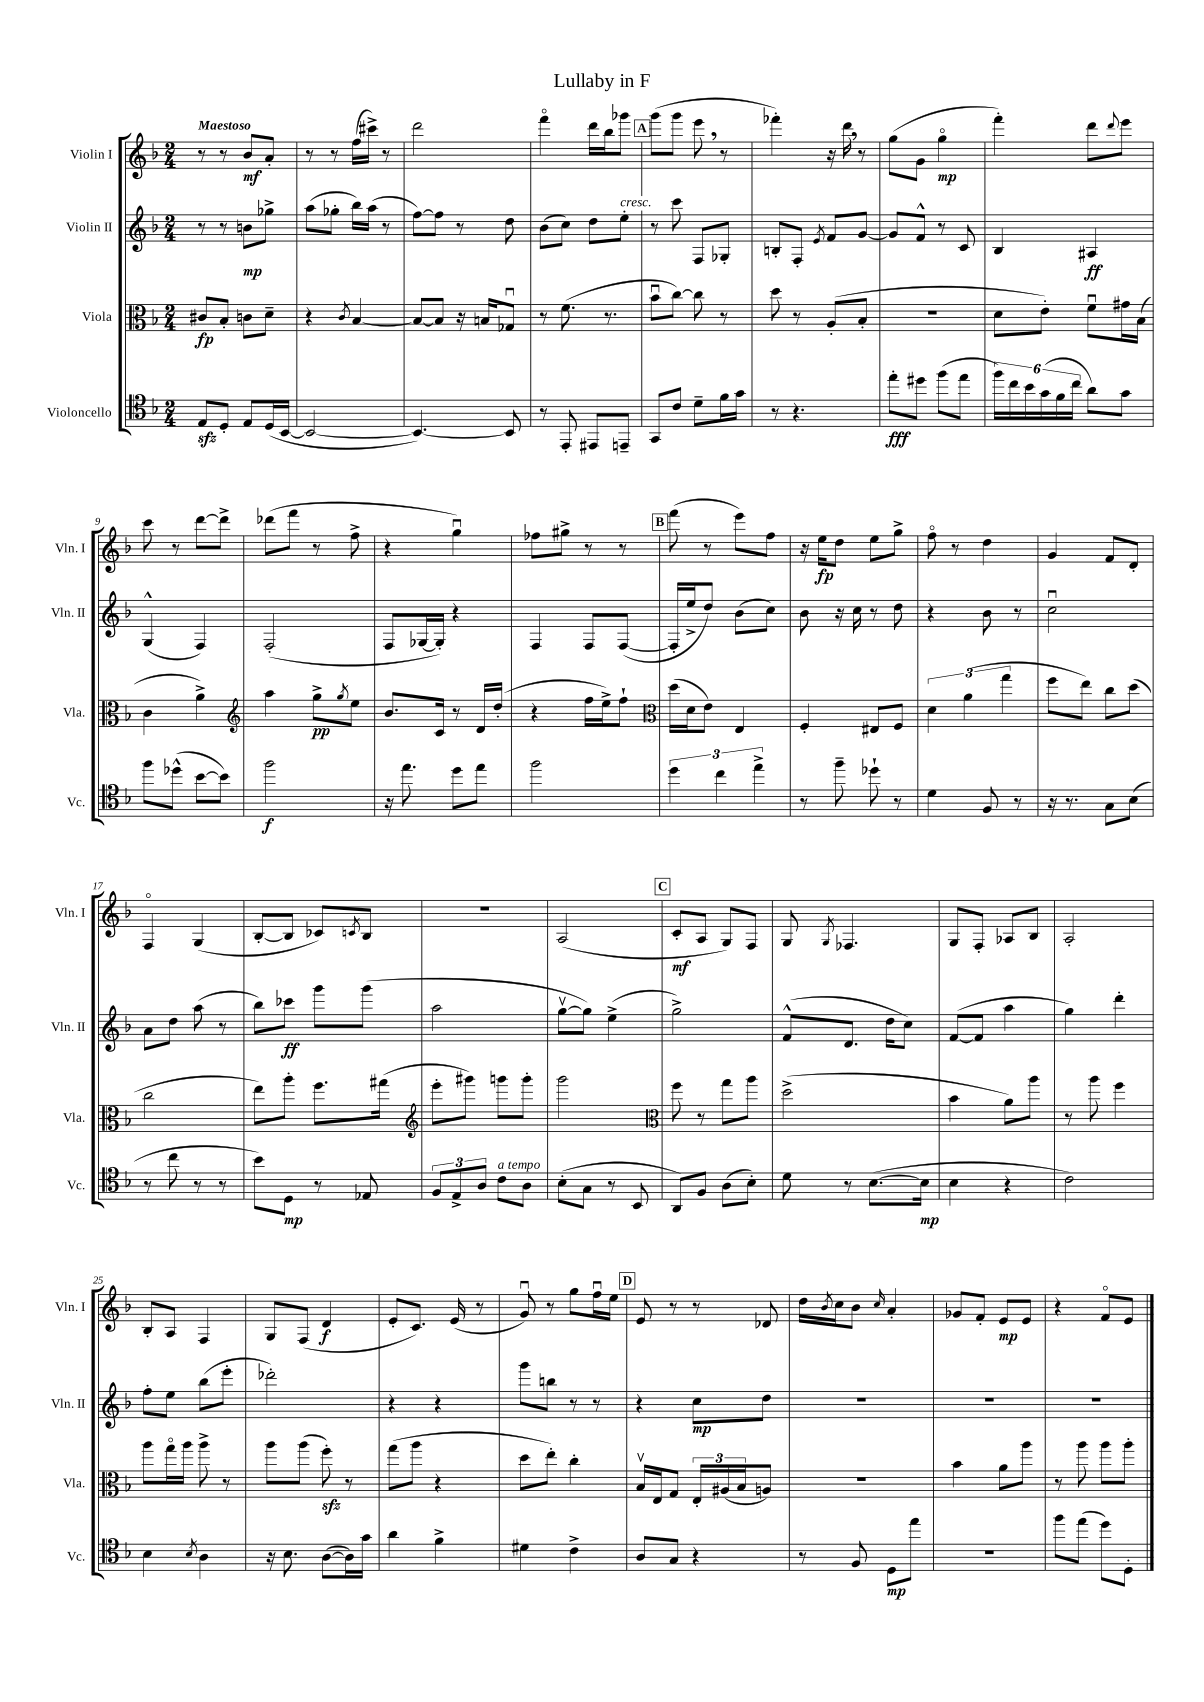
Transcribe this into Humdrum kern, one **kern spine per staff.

**kern	**kern	**kern	**kern
*staff4	*staff3	*staff2	*staff1
*clefC4	*clefC3	*clefG2	*clefG2
*k[b-]	*k[b-]	*k[b-]	*k[b-]
*M2/4	*M2/4	*M2/4	*M2/4
8E/L	8c#/L	8r	8r
8D'/J	8B-'/J	8r	8r
8E/L	8c\L	8b\L	8b-/L
(16D/L	8d~\J	8gg-^\J	8a'/J
[16BB-/JJ	.	.	.
=	=	=	=
2BB-/_	4r	(8aa\L	8r
.	.	8gg-'\J	8r
.	8qc/	.	.
.	[4B-/	16bb-\LL)	(16ff\LL
.	.	(16aa\JJ	16ccc#^\JJ)
.	.	8r	8r
=	=	=	=
4.BB-/_)	8B-/_L	[8ff\L)	2ddd\
.	8B-/]J	8ff\]J	.
.	16r	8r	.
.	16B/LK	.	.
8BB-/]	8G-u/J	8dd\	.
=	=	=	=
8r	8r	(8b-\L	4fffo\
8EE'/	(8.f\	8cc\J)	.
8EE#/L	.	8dd\L	16ddd\LL
.	8.r	.	16bb-\J
8EE~/J	.	8ee'\J	8ggg-\J
=	=	=	=
8GG/L	8b-u\L	8r	(8ggg\L
8c/J	[8cc\J)	8ccc\	8ggg\J
8d~\L	8cc\]	8F/L	8eee\
16f\L	8r	8G-'/J	8r
16g\JJ	.	.	.
=	=	=	=
8r	8dd\	8B'/L	4fff-'\)
4.r	8r	8F'/J	.
.	.	8qe/	.
.	(8A'/L	8f/L	16r
.	.	.	16ddd\
.	8B-'/J	[8g/J	8r
=	=	=	=
8ee'\L	2r	8g/]L	(8gg\L
8dd#\J	.	8f^^/J	8g\J
(8ff\L	.	8r	4ggo\
8ee\J	.	8c/	.
=	=	=	=
24ff\LL)	8d\L	4B-/	4fff'\)
24cc\	.	.	.
24b-\	.	.	.
(24g\	8e'\J)	.	.
24f\	.	.	.
24cc\JJ	.	.	.
8a\L)	8fu\L	4A#/	8ddd\L
.	.	.	8qqddd/
8g\J	16g#\L	.	8eee\J
.	(16B-\JJ	.	.
=	=	=	=
8ff\L	4c\	(4G^^/	8ccc\
(8dd-^^\J	.	.	8r
[8b-\L	4a^\)	4F/)	[8ddd\L
8b-\]J)	.	.	8ddd^\]J
=	=	=	=
*	*clefG2	*	*
2ff\	4aa\	(2F'/	(8ddd-\L
.	.	.	8fff\J
.	8gg^\L	.	8r
.	8qgg/	.	.
.	8ee\J	.	8ff^\
=	=	=	=
16r	8.b-/L	8F/L	4r
8.ee\	.	.	.
.	.	[16G-/L	.
.	16c/Jk	16G-'/]JJ)	.
8dd\L	8r	4r	4ggu\)
8ee\J	16d/LL	.	.
.	(16dd'/JJ	.	.
=	=	=	=
2ff\	4r	4F/	8ff-\L
.	.	.	8gg#^\J
.	16ff\LL	8F/L	8r
.	16ee^\J)	.	.
.	8ff`\J	([8F/J	8r
=	=	=	=
*	*clefC3	*	*
6dd\	(16dd\LL	16F'/]LL	(8fff\
.	16d\J	16ee^/J	.
.	8e\J)	8dd/J)	8r
6cc\	.	.	.
.	4E/	(8b-\L	8eee\L)
6ee^\	.	.	.
.	.	8cc\J)	8ff\J
=	=	=	=
8r	4F'/	8b-\	16r
.	.	.	16ee\LK
8ff~\	.	16r	8dd\J
.	.	16cc\	.
8dd-`\	8E#/L	8r	8ee\L
8r	8F/J	8dd\	8gg^\J
=	=	=	=
4d\	6d\	4r	8ffo\
.	.	.	8r
.	(6a\	.	.
8F/	.	8b-\	4dd\
.	6gg\	.	.
8r	.	8r	.
=	=	=	=
16r	8ff\L	2ccu\	4g/
8.r	.	.	.
.	8ee\J)	.	.
8G\L	8cc\L	.	8f/L
(8B-\J	(8dd\J	.	8d'/J
=	=	=	=
8r	2cc\	8a\L	4Fo/
8cc\	.	8dd\J	.
8r	.	(8aa\	(4G/
8r	.	8r	.
=	=	=	=
8b-\L)	8ee\L)	8bb-\L)	[8B-'/L
8D\J	8aa'\J	8ccc-\J	8B-/]J
8r	8.ff\L	8ggg\L	8c-/L)
.	.	.	8qc/
8E-/	.	(8ggg\J	8B-/J
.	(16gg#\Jk	.	.
=	=	=	=
*	*clefG2	*	*
12F/L	8eee'\L	2aa\	2r
12E^/	.	.	.
.	8ggg#\J)	.	.
12A/J	.	.	.
8c\L	8ggg\L	.	.
8A\J	8ggg'\J	.	.
=	=	=	=
(8B-'\L	2ggg\	[8ggv\L	(2A/
8G\J	.	8gg\]J)	.
8r	.	(4ee^\	.
8BB-/	.	.	.
=	=	=	=
*	*clefC3	*	*
8AA/L)	8ff\	2gg^\)	8c'/L
8F/J	8r	.	8A/J
(8A\L	8gg\L	.	8G/L)
8B-'\J)	8aa\J	.	8F/J
=	=	=	=
8d\	(2dd^\	(8f^^/L	8G/
.	.	.	8qG/
8r	.	8.d/J	4.F-/
([8.B-\L	.	.	.
.	.	16dd\LK	.
.	.	8cc\J)	.
16B-\]Jk	.	.	.
=	=	=	=
4B-\	4b-\	([8f/L	8G/L
.	.	8f/]J	8F'/J
4r	8a\L)	4aa\	8A-/L
.	8aa\J	.	8B-/J
=	=	=	=
2c\)	8r	4gg\)	2A'/
.	8aa\	.	.
.	4ff\	4ddd'\	.
=	=	=	=
4B-\	8aa\L	8ff'\L	8B-'/L
.	16ggo\L	8ee\J	8A/J
.	16aa\JJ	.	.
8qB-/	.	.	.
4A\	8aa^\	(8bb-\L	4F/
.	8r	8eee'\J	.
=	=	=	=
16r	8aa\L	2ddd-'\)	8G/L
8.B-\	.	.	.
.	(8aa\J	.	(8F/J
([8A\L	8ff'\)	.	4d/
16A\]L)	8r	.	.
16g\JJ	.	.	.
=	=	=	=
4a\	(8gg\L	4r	8e'/L
.	8aa\J	.	8.c/J)
4f^\	4r	4r	.
.	.	.	(16e/
.	.	.	8r
=	=	=	=
4d#\	8dd\L	8ggg\L	8gu/)
.	8ee'\J)	8bb\J	8r
4c^\	4cc'\	8r	8gg\L
.	.	8r	16ffu\L
.	.	.	16ee\JJ
=	=	=	=
8A/L	16B-v/LL	4r	8e/
.	16E/J	.	.
8G/J	8G/J	.	8r
4r	24E'/LL	8cc\L	8r
.	(24A#/	.	.
.	24B-/J	.	.
.	8A/J)	8dd\J	8d-/
=	=	=	=
8r	2r	2r	16dd\LL
.	.	.	8qb-/
.	.	.	16cc\J
8F/	.	.	8b-\J
.	.	.	16qqcc/
8D\L	.	.	4a'/
8ee\J	.	.	.
=	=	=	=
2r	4b-\	2r	8g-/L
.	.	.	8f'/J
.	8a\L	.	8e/L
.	8aa\J	.	8e/J
=	=	=	=
8ff\L	8r	2r	4r
(8ee\J	8aa\	.	.
8dd\L)	8aa\L	.	8fo/L
8D'\J	8aa'\J	.	8e/J
==	==	==	==
*-	*-	*-	*-
